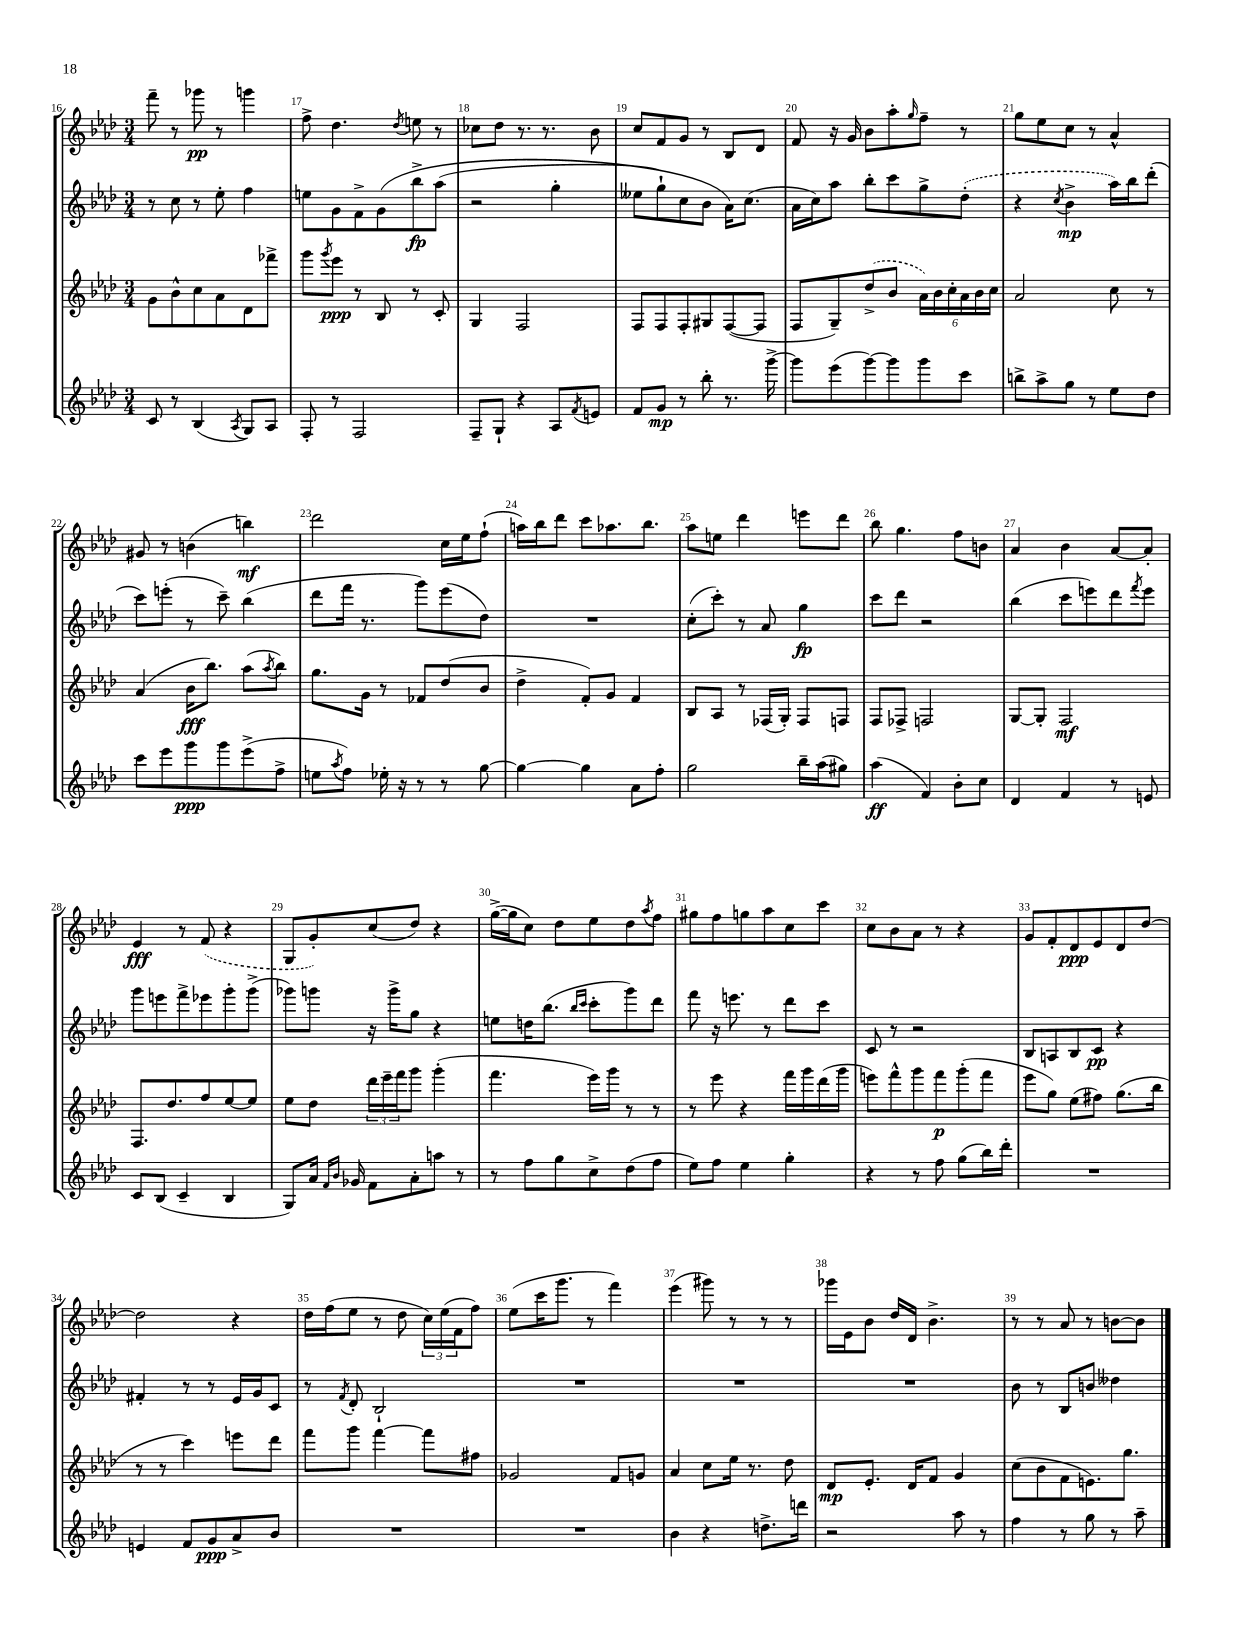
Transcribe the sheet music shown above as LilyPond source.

<<
\new StaffGroup <<
\new Staff = "s0" {
    \clef treble \key aes \major \numericTimeSignature \time 3/4
    f'''8-- r8 ges'''8\pp r8 g'''4 |
    f''8-> des''4. \acciaccatura { des''8 } e''8 r8 |
    ces''8 des''8 r8. r8. bes'8 |
    c''8 f'8 g'8 r8 bes8 des'8 |
    f'8 r16 g'16 bes'8 aes''8-. \grace { g''16 } f''8-- r8 |
    g''8 ees''8 c''8 r8 aes'4-^ |
    gis'8 r8 b'4( b''4\mf) |
    des'''2 c''16 ees''16 f''8-!( |
    a''16) bes''16 des'''8 c'''8 aes''8. bes''8. |
    aes''8 e''8 des'''4 e'''8 des'''8 |
    bes''8 g''4. f''8 b'8 |
    aes'4 bes'4 aes'8~ aes'8-. |
    ees'4\fff r8 \once \slurDashed f'8( r4 |
    g8 g'8-.) c''8( des''8) r4 |
    g''16~->( g''16 c''8) des''8 ees''8 des''8 \acciaccatura { aes''8 } f''8 |
    gis''8 f''8 g''8 aes''8 c''8 c'''8 |
    c''8 bes'8 aes'8 r8 r4 |
    g'8 f'8-. des'8\ppp ees'8 des'8 des''8~ |
    des''2 r4 |
    des''16 f''16( ees''8 r8 des''8 \tuplet 3/2 { c''16) ees''16( f'16 } f''8) |
    ees''8( c'''16 g'''8. r8 f'''4) |
    ees'''4( gis'''8) r8 r8 r8 |
    ges'''16 ees'16 bes'8 des''16 des'16 bes'4.-> |
    r8 r8 aes'8 r8 b'8~ b'8 \bar "|." |
}
\new Staff = "s1" {
    \clef treble \key aes \major \numericTimeSignature \time 3/4
    r8 c''8 r8 ees''8-. f''4 |
    e''8 g'8 f'8-> g'8\( bes''8->\fp aes''8( |
    r2 g''4-. |
    eeses''8 g''8-!) c''8 bes'8 aes'16\) c''8.( |
    aes'16 c''16) aes''8 bes''8-. c'''8 g''8-> \once \slurDashed des''8-.( |
    r4 \acciaccatura { c''8 } bes'4->\mp aes''16) bes''16 des'''8-.( |
    c'''8) e'''8-.( r8 c'''8--) bes''4( |
    des'''8 f'''16 r8. g'''8) ees'''8( des''8) |
    R2. |
    c''8-.( c'''8-.) r8 aes'8 g''4\fp |
    c'''8 des'''8 r2 |
    bes''4( c'''8 e'''8) des'''8 \acciaccatura { f'''8 } e'''8 |
    g'''8 e'''8 f'''8-> ees'''8 g'''8-. g'''8->( |
    ges'''8) g'''8 r16 g'''16-> g''8 r4 |
    e''8 d''16 bes''8.( \grace { bes''16 c'''16 } c'''8-. g'''8) des'''8 |
    f'''8 r16 e'''8. r8 des'''8 c'''8 |
    c'8 r8 r2 |
    bes8 a8 bes8 c'8\pp r4 |
    fis'4-. r8 r8 ees'16 g'16 c'8 |
    r8 \acciaccatura { f'8 } des'8-. bes2-! |
    R2. |
    R2. |
    R2. |
    bes'8 r8 bes8 b'8 deses''4 \bar "|." |
}
\new Staff = "s2" {
    \clef treble \key aes \major \numericTimeSignature \time 3/4
    g'8 bes'8-^ c''8 aes'8 des'8 fes'''8-> |
    g'''8 \acciaccatura { g'''8 } ees'''8\ppp r8 bes8 r8 c'8-. |
    g4 f2 |
    f8 f8 f8-. gis8 f8~( f8 |
    f8 g8--) \once \slurDashed des''8->( bes'8 \tuplet 6/4 { aes'16) bes'16 c''16-. aes'16 bes'16 c''16 } |
    aes'2 c''8 r8 |
    aes'4( bes'16\fff bes''8.) aes''8( \acciaccatura { aes''8 } bes''8) |
    g''8. g'16 r8 fes'8 des''8( bes'8 |
    des''4-> f'8-.) g'8 f'4 |
    bes8 aes8 r8 fes16( g16-.) fes8 f8 |
    f8 fes8-> f2 |
    g8~ g8-. f2\mf |
    f8. des''8. f''8 ees''8~ ees''8 |
    ees''8 des''8 \tuplet 3/2 { des'''16 ees'''16-- f'''16 } g'''8 g'''4-.( |
    f'''4. ees'''16) g'''16 r8 r8 |
    r8 ees'''8 r4 f'''16 g'''16 des'''16( g'''16 |
    e'''8) f'''8-^ g'''8 f'''8\p g'''8-.( f'''8 |
    ees'''8 g''8) ees''8( fis''8) g''8.( bes''16 |
    r8 r8 c'''4) e'''8 des'''8 |
    f'''8 g'''8 f'''4~ f'''8 fis''8 |
    ges'2 f'8 g'8 |
    aes'4 c''8 ees''16 r8. des''8 |
    des'8\mp ees'8.-. des'16 f'8 g'4 |
    c''8( bes'8 f'8 e'8.) g''8. \bar "|." |
}
\new Staff = "s3" {
    \clef treble \key aes \major \numericTimeSignature \time 3/4
    c'8 r8 bes4( \acciaccatura { aes8 } g8) aes8 |
    f8-. r8 f2 |
    f8-- g8-! r4 aes8 \acciaccatura { f'8 } e'8 |
    f'8 g'8\mp r8 bes''8-. r8. g'''16~-> |
    g'''8 ees'''8( g'''8~) g'''8 g'''8 c'''8 |
    b''8-> aes''8-> g''8 r8 ees''8 des''8 |
    c'''8 ees'''8 g'''8\ppp g'''8 ees'''8->( f''8-> |
    e''8 \acciaccatura { aes''8 } f''8) ees''16-. r16 r8 r8 g''8~ |
    g''4~ g''4 aes'8 f''8-. |
    g''2 bes''16-- aes''16( gis''8) |
    aes''4\ff( f'4) bes'8-. c''8 |
    des'4 f'4 r8 e'8 |
    c'8 bes8( c'4-- bes4 |
    g8) aes'16 \grace { f'16 bes'16 } ges'16 f'8 aes'8-. a''8 r8 |
    r8 f''8 g''8 c''8-> des''8( f''8 |
    ees''8) f''8 ees''4 g''4-. |
    r4 r8 f''8 g''8( bes''16) des'''16-. |
    R2. |
    e'4 f'8 g'8\ppp aes'8-> bes'8 |
    R2. |
    R2. |
    bes'4 r4 d''8.-> d'''16 |
    r2 aes''8 r8 |
    f''4 r8 g''8 r8 aes''8-- \bar "|." |
}
>>
>>
\layout { \context { \Score currentBarNumber = #16 \override BarNumber.break-visibility = ##(#f #t #t) barNumberVisibility = #all-bar-numbers-visible } }
